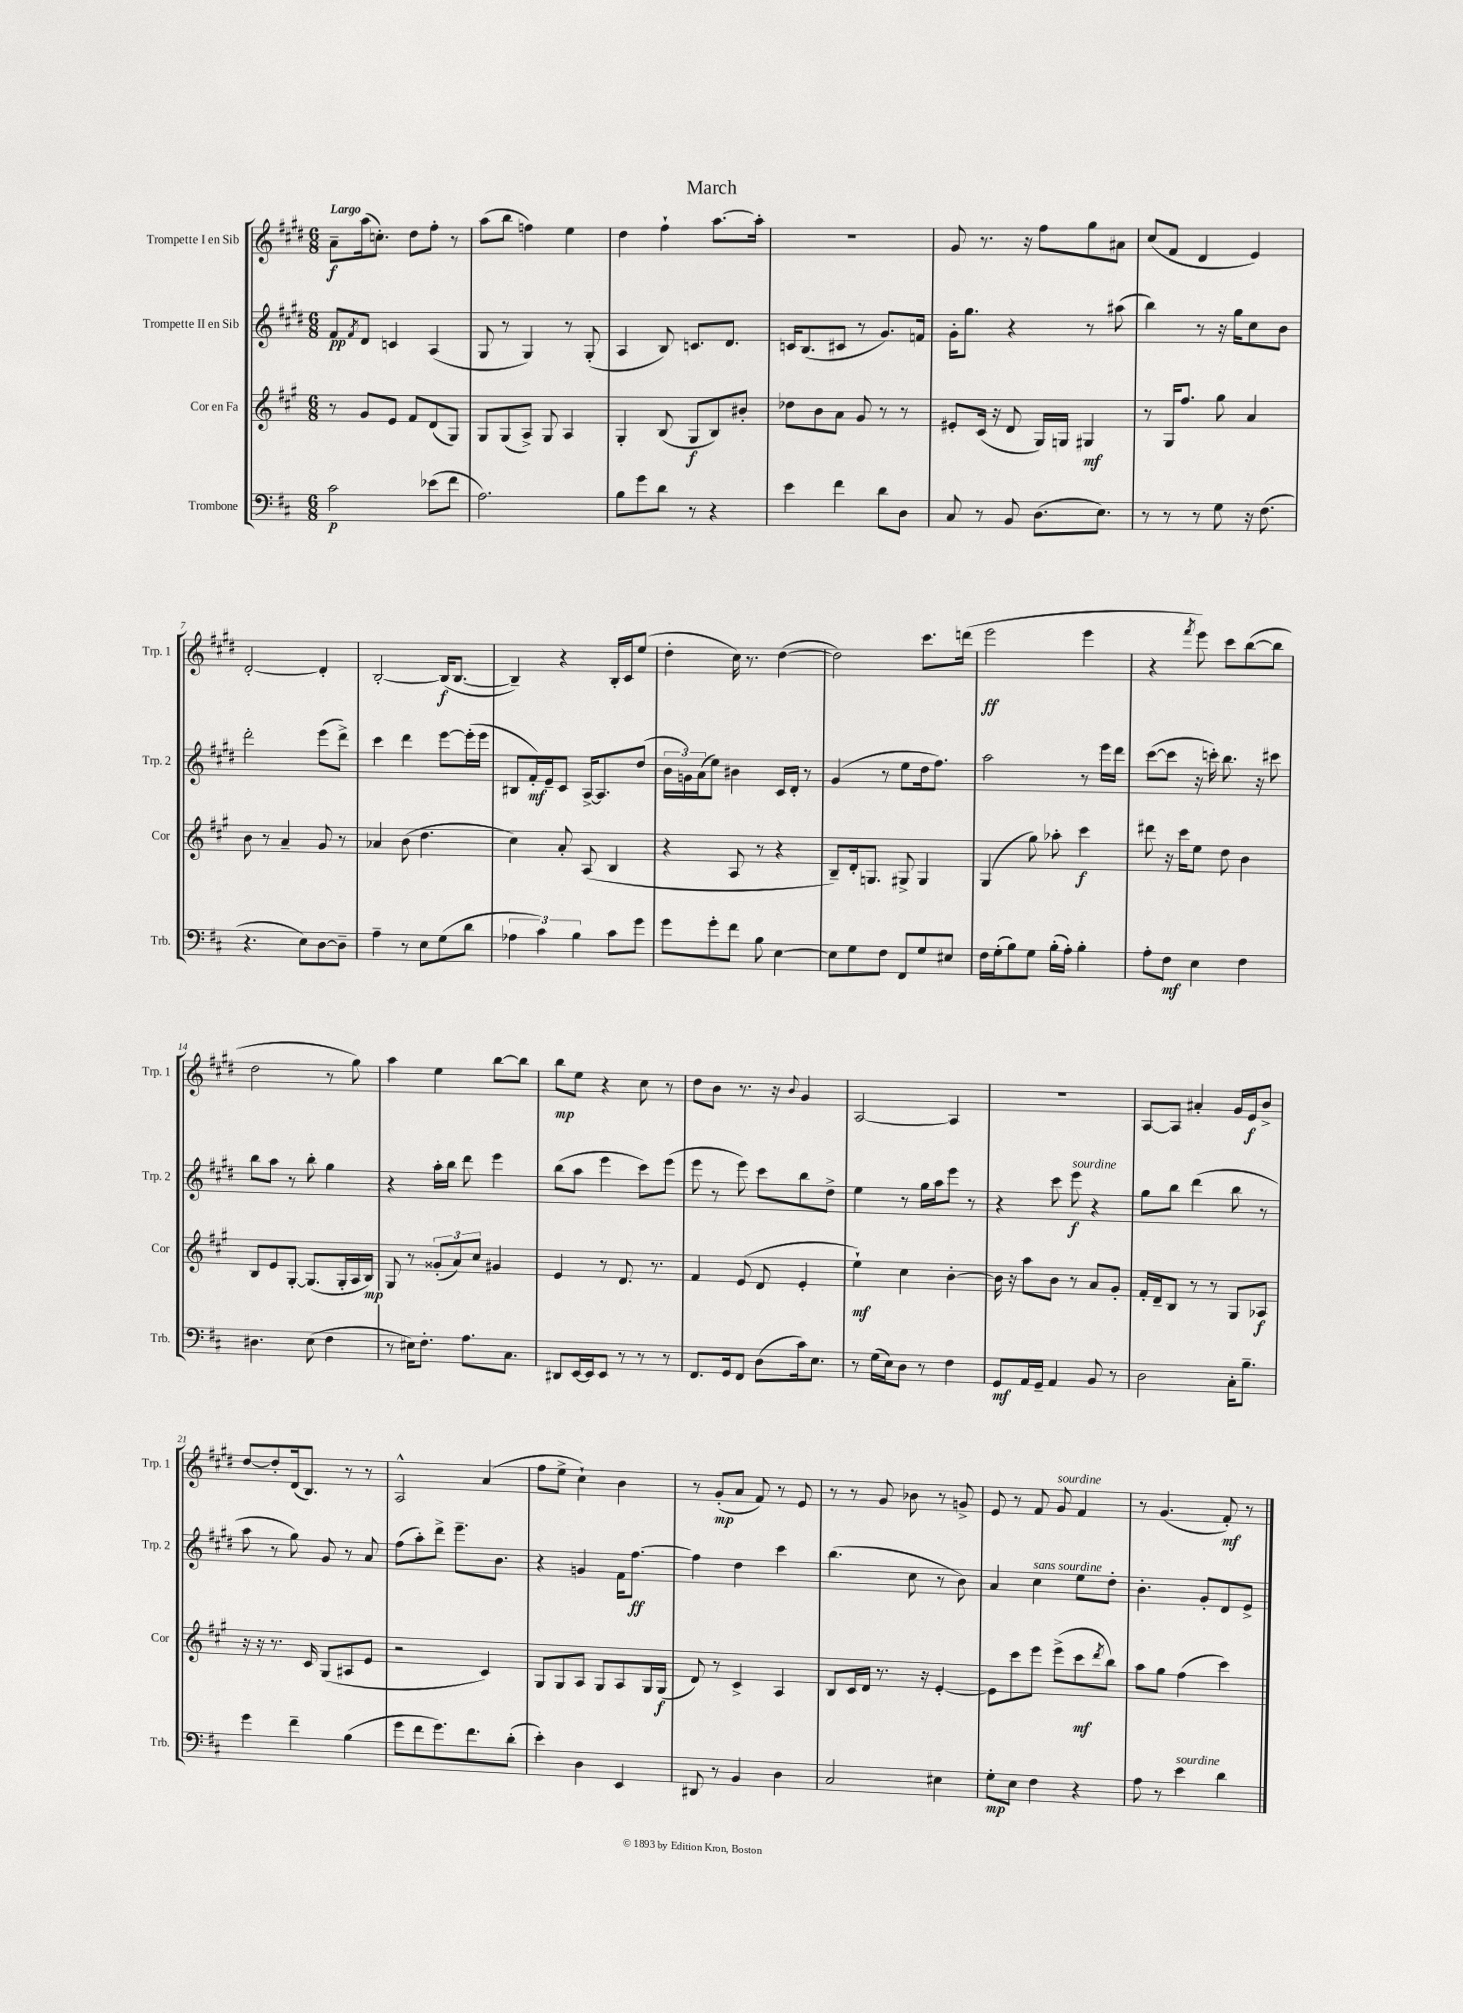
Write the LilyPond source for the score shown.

\header { title = "March" }
<<
\new StaffGroup <<
\new Staff = "s0" \with { instrumentName = "Trompette I en Sib" shortInstrumentName = "Trp. 1" } {
    \clef treble \key e \major \numericTimeSignature \time 6/8 \tempo "Largo"
    a'8--\f a''16( c''8.-.) dis''8 fis''8-. r8 |
    a''8( b''8 f''4) e''4 |
    dis''4 fis''4-! a''8.~ a''16-. |
    R2. |
    gis'8 r8. r16 fis''8 gis''8 ais'8 |
    cis''8( fis'8 dis'4 e'4) |
    dis'2~-. dis'4-. |
    b2~-. b16\f( b8.~ |
    b4--) r4 b16-. cis'16 e''8( |
    dis''4-. cis''16) r8. dis''4~( |
    dis''2) cis'''8. d'''16( |
    e'''2\ff e'''4 |
    r4 \acciaccatura { fis'''8 } e'''8) cis'''8 b''8~( b''8 |
    dis''2 r8 gis''8) |
    a''4 e''4 b''8~ b''8 |
    b''8\mp e''8 r4 cis''8 r8 |
    dis''8 b'8 r8. r16 \appoggiatura { b'8 } gis'4 |
    a2~ a4 |
    R2. |
    a8~ a8 ais'4-. gis'16 e'16\f b'8-> |
    dis''8~ dis''8-. dis'16( b8.) r8 r8 |
    a2-^ a'4( |
    fis''8 e''8-> cis''4-!) b'4 |
    r8 gis'8-.\mp( a'8 fis'8) r8 e'8 |
    r8 r8 gis'8 bes'8 r8 g'8-> |
    e'8 r8 fis'8 gis'8^\markup { \italic "sourdine" } fis'4 |
    r8 gis'4.( fis'8-.\mf) r8 \bar "|." |
}
\new Staff = "s1" \with { instrumentName = "Trompette II en Sib" shortInstrumentName = "Trp. 2" } {
    \clef treble \key e \major \numericTimeSignature \time 6/8
    fis'8\pp \acciaccatura { fis'8 } dis'8 c'4 a4( |
    gis8 r8 gis4) r8 gis8-.( |
    a4 b8) c'8. dis'8. |
    c'16 b8.( cis'8 r8 gis'8.) f'16 |
    gis'16-. gis''8. r4 r8 ais''8( |
    b''4) r8 r16 gis''16 cis''8 b'8 |
    dis'''2-. e'''8( dis'''8->) |
    cis'''4 dis'''4 e'''8~ e'''16-.( e'''16 |
    bis8 fis'16-.\mf) e'16-- cis'8 a16~-> a8. dis''8( |
    \tuplet 3/2 { b'16 g'16) a'16( } e''8) bis'4 cis'16 dis'16-. r8 |
    gis'4( r8 e''8 dis''16 fis''8.) |
    a''2 r8 e'''16 dis'''16 |
    cis'''8~( cis'''8 r16 c'''16-.) b''8. r16 cis'''8 |
    b''8 a''8 r8 b''8-. gis''4 |
    r4 a''16-. b''16 dis'''8 e'''4 |
    b''8( a''8 e'''4 cis'''8) e'''8( |
    e'''8 r8 e'''8) cis'''8 b''8 dis''8-> |
    e''4 r8 gis''16 a''16 e'''8 r8 |
    r4 cis'''8 e'''8\f^\markup { \italic "sourdine" } r4 |
    gis''8 b''8 dis'''4( b''8 r8 |
    a''8 r8 gis''8) gis'8 r8 a'8 |
    fis''8( a''8-.) dis'''8-> e'''8.-- b'8. |
    r4 g'4 fis'16 fis''8.~\ff |
    fis''4 dis''4 cis'''4 |
    b''4.( cis''8 r8 b'8) |
    a'4 cis''4^\markup { \italic "sans sourdine" } e''8 dis''8-. |
    b'4.-. gis'8-. dis'8 e'8-> \bar "|." |
}
\new Staff = "s2" \with { instrumentName = "Cor en Fa" shortInstrumentName = "Cor" } {
    \clef treble \key a \major \numericTimeSignature \time 6/8
    r8 gis'8 e'8 fis'8 d'8( gis8) |
    gis8 gis8( a8->) gis8 a4 |
    gis4-. b8( gis8\f b8) bis'8-. |
    des''8 b'8 a'8 gis'8 r8 r8 |
    eis'8-. cis'16( r16 d'8 gis16) g16 gis4\mf |
    r8 gis16 fis''8. gis''8 a'4 |
    b'8 r8 a'4-- gis'8 r8 |
    aes'4 b'8( d''4. |
    cis''4) a'8-. a8( b4 |
    r4 a8 r8 r4 |
    b8--) d'16-. g8. gis8-> gis4 |
    gis4( gis''8) aes''8-. cis'''4\f |
    dis'''8 r16 cis'''16 e''8 d''8 b'4 |
    b8 e'8 gis8~-. gis8.( gis16-. a16 b16\mp) |
    gis8 r8 \tuplet 3/2 { gisis'8-.( a'8) cis''8 } gis'4 |
    e'4 r8 d'8. r8. |
    fis'4 e'8( d'8 e'4-. |
    e''4-!\mf) cis''4 b'4~-. |
    b'16 r16 a''8 b'8 r8 a'8 gis'8-. |
    fis'16-. d'16-- b8 r8 r8 gis8 aes8\f |
    r16 r16 r8. cis'16 gis8( ais8 e'8 |
    r2 cis'4) |
    gis8 gis8 a8 gis8 a8 gis16 gis16\f( |
    d'8) r8 cis'4-> a4 |
    b8 cis'16 d'16 r8. r16 e'4~-. |
    e'8 cis'''8 e'''8 e'''8->( cis'''8\mf \acciaccatura { d'''8 } b''8) |
    a''8 gis''8 fis''4( cis'''4) \bar "|." |
}
\new Staff = "s3" \with { instrumentName = "Trombone" shortInstrumentName = "Trb." } {
    \clef bass \key d \major \numericTimeSignature \time 6/8
    cis'2\p ees'8( fis'8 |
    a2.) |
    b8 g'8 d'8 r8 r4 |
    e'4 fis'4 d'8 d8 |
    cis8 r8 b,8 d8.( e8.) |
    r8 r8 r8 g8 r16 fis8.( |
    r4. e8) d8~ d8-- |
    a4-- r8 e8 g8( d'8 |
    \tuplet 3/2 { aes4 cis'4) b4 } cis'8 g'8 |
    g'8 g'8-. fis'8 b8 e4~ |
    e8 g8 fis8 fis,8 g8 eis8 |
    fis16 g16-.( b8) g8 b16-.( a16-.) b4-. |
    a8-. fis8\mf e4 fis4 |
    dis4. e8( fis4 |
    r8 eis16) fis8.-. a8. cis8. |
    dis,8 e,16~ e,16 e,8 r8 r8 r8 |
    fis,8. g,16 fis,8 d8( cis'16) e8. |
    r8 g16( e16) d8 r8 fis4 |
    g,8\mf a,16 g,16-- a,4 b,8 r8 |
    d2 cis16-. b8.-- |
    g'4 fis'4-- b4( |
    g'8 fis'8 g'8.) fis'8. d'8-.( |
    e'4-.) d4 e,4 |
    dis,8 r8 b,4 d4 |
    cis2 eis4 |
    g8-.\mp e8 fis4 r4 |
    a8 r8 e'4^\markup { \italic "sourdine" } d'4 \bar "|." |
}
>>
>>
